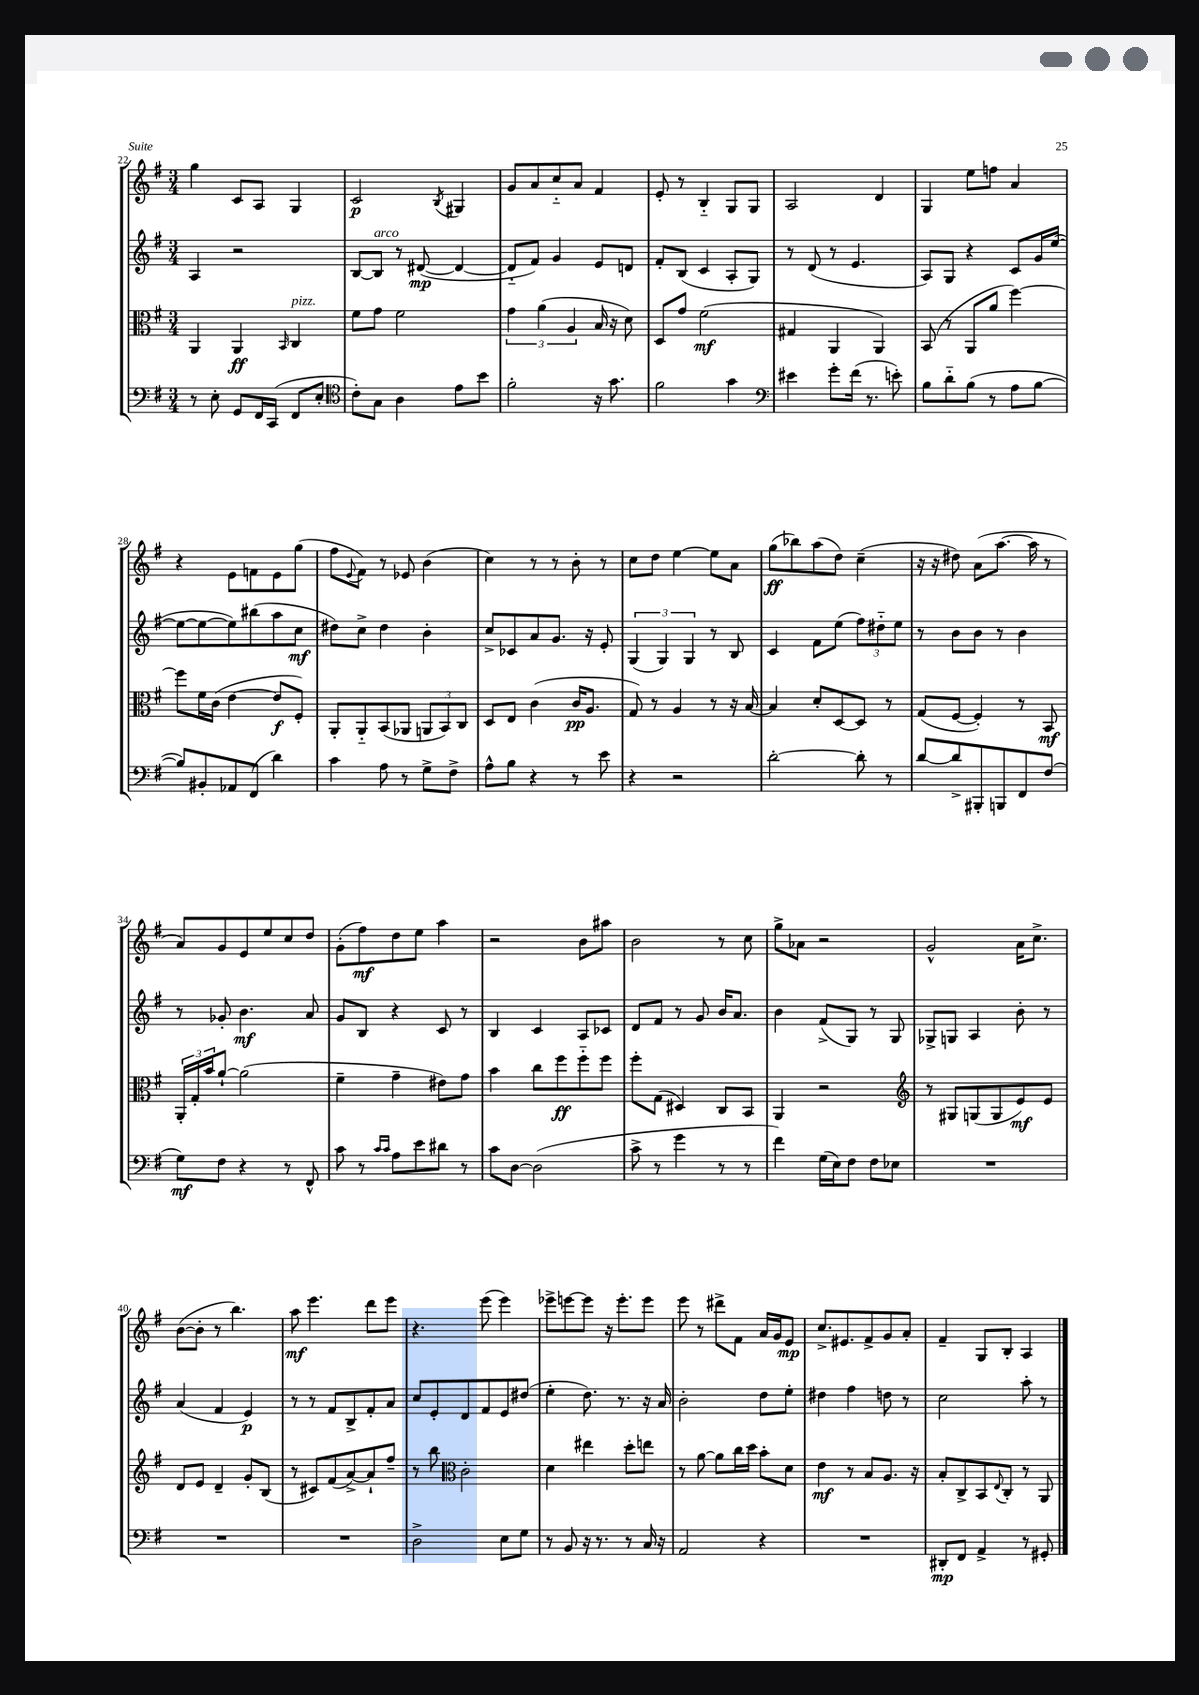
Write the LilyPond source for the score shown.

<<
\new StaffGroup <<
\new Staff = "s0" {
    \clef treble \key g \major \numericTimeSignature \time 3/4
    g''4 c'8 a8 g4 |
    c'2\p \acciaccatura { b8 } gis4 |
    g'8 a'8 c''8-_ a'8 fis'4 |
    e'8-. r8 b4-_ g8 g8 |
    a2 d'4 |
    g4 e''8 f''8 a'4 |
    r4 e'8 f'8 e'8 g''8( |
    fis''8 \appoggiatura { e'8 } fis'8) r8 ees'8 b'4( |
    c''4) r8 r8 b'8-. r8 |
    c''8 d''8 e''4~ e''8 a'8 |
    g''8\ff( bes''8) a''8( d''8) c''4--( |
    r16 r16 dis''8) a'8( a''8.~ a''16 r8 |
    a'8) g'8 e'8 e''8 c''8 d''8 |
    g'8-.( fis''8\mf) d''8 e''8 a''4 |
    r2 b'8 ais''8 |
    b'2 r8 c''8 |
    g''8-> aes'8 r2 |
    g'2-^ a'16 c''8.-> |
    b'8~( b'8-. r8 b''4.) |
    a''8\mf e'''4. d'''8 e'''8 |
    r4. e'''8( e'''4) |
    ees'''8-> e'''8~ e'''8 r16 e'''8.-. e'''8 |
    e'''8 r8 dis'''8-> fis'8 a'16 g'16 e'8\mp |
    c''8.-> eis'8. fis'8-> g'8 a'8-. |
    fis'4-- g8 b8-. a4 \bar "|." |
}
\new Staff = "s1" {
    \clef treble \key g \major \numericTimeSignature \time 3/4
    a4 r2 |
    b8~ b8^\markup { \italic "arco" } r8 dis'8~\mp( dis'4~ |
    dis'8-_ fis'8) g'4 e'8 d'8 |
    fis'8-. b8( c'4 a8-. g8) |
    r8 d'8( r8 e'4. |
    a8) g8 r4 c'8 g'16 e''16~( |
    e''8~ e''8~ e''8) bis''8( a''8 c''8\mf |
    dis''8) c''8-> dis''4 b'4-. |
    c''8-> ces'8 a'8 g'8. r16 e'8-. |
    \tuplet 3/2 { g4( g4) g4 } r8 b8 |
    c'4 fis'8 e''8( \tuplet 3/2 { fis''8) dis''8-_ e''8 } |
    r8 b'8 b'8 r8 b'4 |
    r8 ges'8-. b'4.\mf a'8 |
    g'8 b8 r4 c'8 r8 |
    b4 c'4 a8 ces'8 |
    d'8 fis'8 r8 g'8 b'16 a'8. |
    b'4 fis'8->( g8) r8 g8 |
    ges8-> g8 a4 b'8-. r8 |
    a'4( fis'4 e'4\p) |
    r8 r8 fis'8 b8-> fis'8-. a'8 |
    c''8 e'8-. d'8 fis'8 e'8 dis''8( |
    e''4-. d''8.) r8. r16 a'16 |
    b'2-. d''8 e''8-. |
    dis''4 fis''4 d''8 r8 |
    c''2 a''8-. r8 \bar "|." |
}
\new Staff = "s2" {
    \clef alto \key g \major \numericTimeSignature \time 3/4
    a,4 a,4\ff \grace { b,16 } c4^\markup { \italic "pizz." } |
    fis'8 g'8 fis'2 |
    \tuplet 3/2 { g'4 a'4( a4 } b16 r16 d'8) |
    d8 g'8 fis'2\mf( |
    gis4 a,4 a,4) |
    b,8( r8 a,8 a'8 fis''4~) |
    fis''8 fis'16 c'16( e'4~ e'8\f fis8-.) |
    a,8-. a,8-_ b,8( aes,8 \tuplet 3/2 { a,8 b,8) c8 } |
    d8 e8 c'4( c'16\pp a8. |
    g8) r8 a4 r8 r16 b16~ |
    b4 d'8-. d8~ d8 r8 |
    g8( fis8~ fis4-.) r8 b,8\mf |
    \tuplet 3/2 { a,16-. g16-. b'16 } a'8~-! a'2( |
    fis'4-- g'4-- eis'8) g'8 |
    b'4 c''8 fis''8\ff fis''8-_ fis''8 |
    fis''8-. g8( dis4) c8 b,8 |
    a,4 r2 |
    \clef treble r8 gis8 g8( g8 e'8\mf) e'8 |
    d'8 e'8 d'4-- g'8-. b8( |
    r8 cis'8) fis'8( a'8~->) a'8-! fis''8-- |
    r8 b''8 \clef alto c'2-. |
    d'4 eis''4 d''8-. e''8 |
    r8 a'8~ a'8 c''16 d''16 b'8-. d'8 |
    e'4\mf r8 b8 a8. r16 |
    b8-. c8-> b,8 \appoggiatura { e8 } c8-. r8 a,8 \bar "|." |
}
\new Staff = "s3" {
    \clef bass \key g \major \numericTimeSignature \time 3/4
    r8 e8-. g,8 fis,16 c,16( fis,8 e8-. |
    \clef tenor c'8-.) g8 a4 e'8 b'8 |
    fis'2-. r16 g'8. |
    fis'2 g'4 |
    \clef bass eis'4 g'8-. fis'16( r8. e'8-.) |
    b8 d'8-_ b8( r8 a8 b8~ |
    b8) bis,8-. aes,8 fis,8( d'4) |
    c'4 a8 r8 g8-> fis8-> |
    a8-^ b8 r4 r8 e'8 |
    r4 r2 |
    d'2~-. d'8-. r8 |
    d'8~ d'8-> bis,,8-. b,,8 fis,8 fis8( |
    g8\mf) fis8 r4 r8 fis,8-^ |
    c'8 r8 \grace { c'16 c'16 } a8 e'8 dis'8 r8 |
    c'8 d8~ d2( |
    c'8-> r8 g'4 r8 r8 |
    fis'4) g16( e16) fis8 fis8 ees8 |
    R2. |
    R2. |
    R2. |
    d2-> e8 g8 |
    r8 b,8 r16 r8. r8 c16 r16 |
    a,2 r4 |
    R2. |
    dis,8-.\mp fis,8 a,4-> r8 gis,8-. \bar "|." |
}
>>
>>
\layout { \context { \Score currentBarNumber = #22 } }
